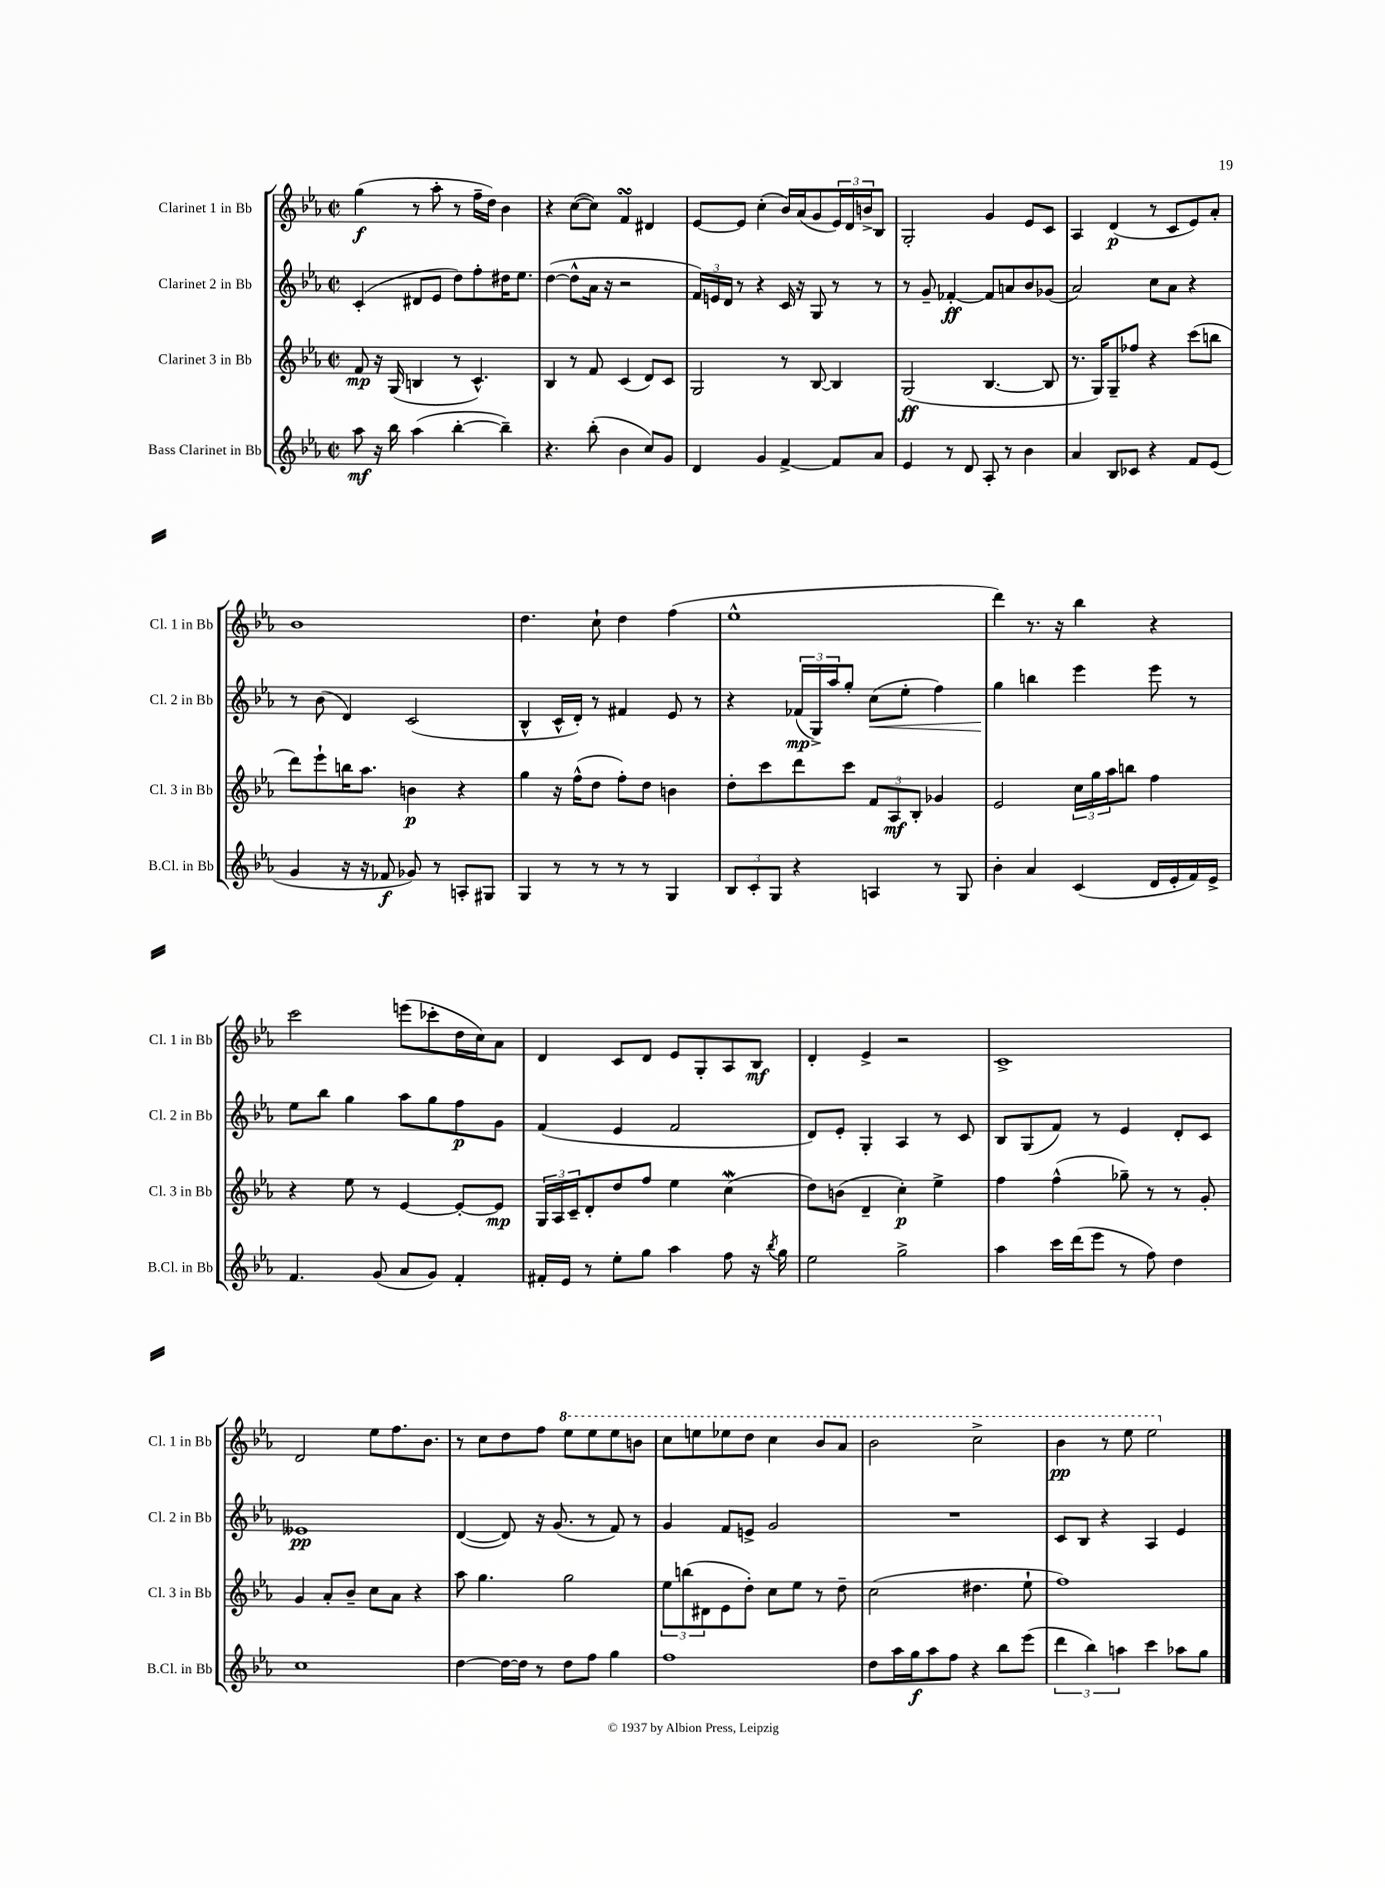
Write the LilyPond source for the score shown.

<<
\new StaffGroup <<
\new Staff = "s0" \with { instrumentName = "Clarinet 1 in Bb" shortInstrumentName = "Cl. 1 in Bb" } {
    \clef treble \key ees \major \defaultTimeSignature \time 2/2
    g''4\f( r8 aes''8-. r8 f''16-- d''16) bes'4 |
    r4 c''8~( c''8) f'4\turn dis'4 |
    ees'8~ ees'8 c''4-.( bes'16) aes'16( g'8 \tuplet 3/2 { ees'16) d'16 b'16-> } bes8 |
    g2-. g'4 ees'8 c'8 |
    aes4 d'4\p( r8 c'8 ees'8) aes'8-. |
    bes'1 |
    d''4. c''8-! d''4 f''4( |
    ees''1-^ |
    d'''4) r8. r16 bes''4 r4 |
    c'''2 e'''8( ces'''8-. d''16 c''16) aes'8 |
    d'4 c'8 d'8 ees'8 g8-. aes8 bes8\mf |
    d'4-. ees'4-> r2 |
    c'1-> |
    d'2 ees''8 f''8. bes'8. |
    r8 c''8 d''8 f''8 \ottava #1 ees'''8 ees'''8 ees'''8 b''8 |
    c'''8 e'''8 ees'''8 d'''8 c'''4 bes''8 aes''8 |
    bes''2 c'''2-> |
    bes''4\pp r8 ees'''8 ees'''2 \ottava #0 \bar "|." |
}
\new Staff = "s1" \with { instrumentName = "Clarinet 2 in Bb" shortInstrumentName = "Cl. 2 in Bb" } {
    \clef treble \key ees \major \defaultTimeSignature \time 2/2
    c'4-.( dis'8 ees'8 d''8) f''8-. dis''16 ees''8. |
    d''4~( d''8-^ aes'16 r16 r2 |
    \tuplet 3/2 { f'16) e'16 d'16 } r8 r4 c'16 r16 g8 r8 r8 |
    r8 g'8-- fes'4~-.\ff fes'8 a'8 bes'8 ges'8( |
    aes'2) c''8 aes'8 r4 |
    r8 bes'8( d'4) c'2( |
    bes4-^ c'16-^ d'16-.) r8 fis'4 ees'8 r8 |
    r4 \tuplet 3/2 { fes'16\mp( g16->) aes''16 } g''8-. c''8\<( ees''8-. f''4) |
    g''4\! b''4 ees'''4 ees'''8 r8 |
    ees''8 bes''8 g''4 aes''8 g''8 f''8\p g'8 |
    f'4( ees'4 f'2 |
    d'8) ees'8-. g4-. aes4 r8 c'8 |
    bes8 g8( f'8) r8 ees'4 d'8-. c'8 |
    eeses'1\pp |
    d'4~( d'8) r16 g'8.( r8 f'8) r8 |
    g'4 f'8 e'8-> g'2 |
    R1 |
    c'8 bes8 r4 aes4 ees'4 \bar "|." |
}
\new Staff = "s2" \with { instrumentName = "Clarinet 3 in Bb" shortInstrumentName = "Cl. 3 in Bb" } {
    \clef treble \key ees \major \defaultTimeSignature \time 2/2
    f'8\mp r16 g16( b4 r8 c'4.-^) |
    bes4 r8 f'8 c'4( d'8) c'8 |
    g2 r8 bes8~ bes4 |
    g2\ff( bes4.~ bes8 |
    r8. g16) g8-- fes''8 r4 c'''8( b''8 |
    d'''8) ees'''8-! b''16 aes''8. b'4\p r4 |
    g''4 r16 f''16-^( d''8 f''8-.) d''8 b'4 |
    d''8-. c'''8 d'''8 c'''8 \tuplet 3/2 { f'8 aes8\mf bes8-. } ges'4 |
    ees'2 \tuplet 3/2 { c''16 g''16 aes''16 } b''8 f''4 |
    r4 ees''8 r8 ees'4~ ees'8~-. ees'8\mp |
    \tuplet 3/2 { g16 aes16 c'16-- } d'8-. d''8 f''8 ees''4 c''4\mordent( |
    d''8) b'8( d'4-- c''4-.\p) ees''4-> |
    f''4 f''4-^( ges''8--) r8 r8 g'8-. |
    g'4 aes'8-. bes'8-- c''8 aes'8 r4 |
    aes''8 g''4. g''2 |
    \tuplet 3/2 { ees''8 b''8( dis'8 } ees'8 d''8-.) c''8 ees''8 r8 d''8-- |
    c''2( dis''4. ees''8-! |
    f''1) \bar "|." |
}
\new Staff = "s3" \with { instrumentName = "Bass Clarinet in Bb" shortInstrumentName = "B.Cl. in Bb" } {
    \clef treble \key ees \major \defaultTimeSignature \time 2/2
    aes''8\mf r16 bes''16 aes''4( bes''4~-. bes''4--) |
    r4. bes''8-.( bes'4 c''8) g'8 |
    d'4 g'4 f'4~-> f'8 aes'8 |
    ees'4 r8 d'8 aes8-. r8 bes'4 |
    aes'4 bes8 ces'8 r4 f'8 ees'8( |
    g'4 r16 r16 fes'8\f ges'8) r8 a8-. gis8 |
    g4 r8 r8 r8 r8 g4 |
    \tuplet 3/2 { bes8 c'8-. g8 } r4 a4 r8 g8 |
    bes'4-. aes'4 c'4( d'16 ees'16-. f'16) ees'16-> |
    f'4. g'8( aes'8 g'8) f'4-. |
    fis'16-. ees'16 r8 ees''8-. g''8 aes''4 f''8 r16 \acciaccatura { bes''8 } g''16 |
    ees''2 g''2-> |
    aes''4 c'''16 d'''16( ees'''8 r8 f''8) d''4 |
    c''1 |
    d''4~ d''16~ d''16 r8 d''8 f''8 g''4 |
    f''1 |
    d''8 aes''16 g''16\f aes''8 f''8 r4 bes''8 ees'''8( |
    \tuplet 3/2 { d'''4 bes''4) a''4 } c'''4 aes''8 g''8 \bar "|." |
}
>>
>>
\layout { \context { \Score \remove "Bar_number_engraver" } }
